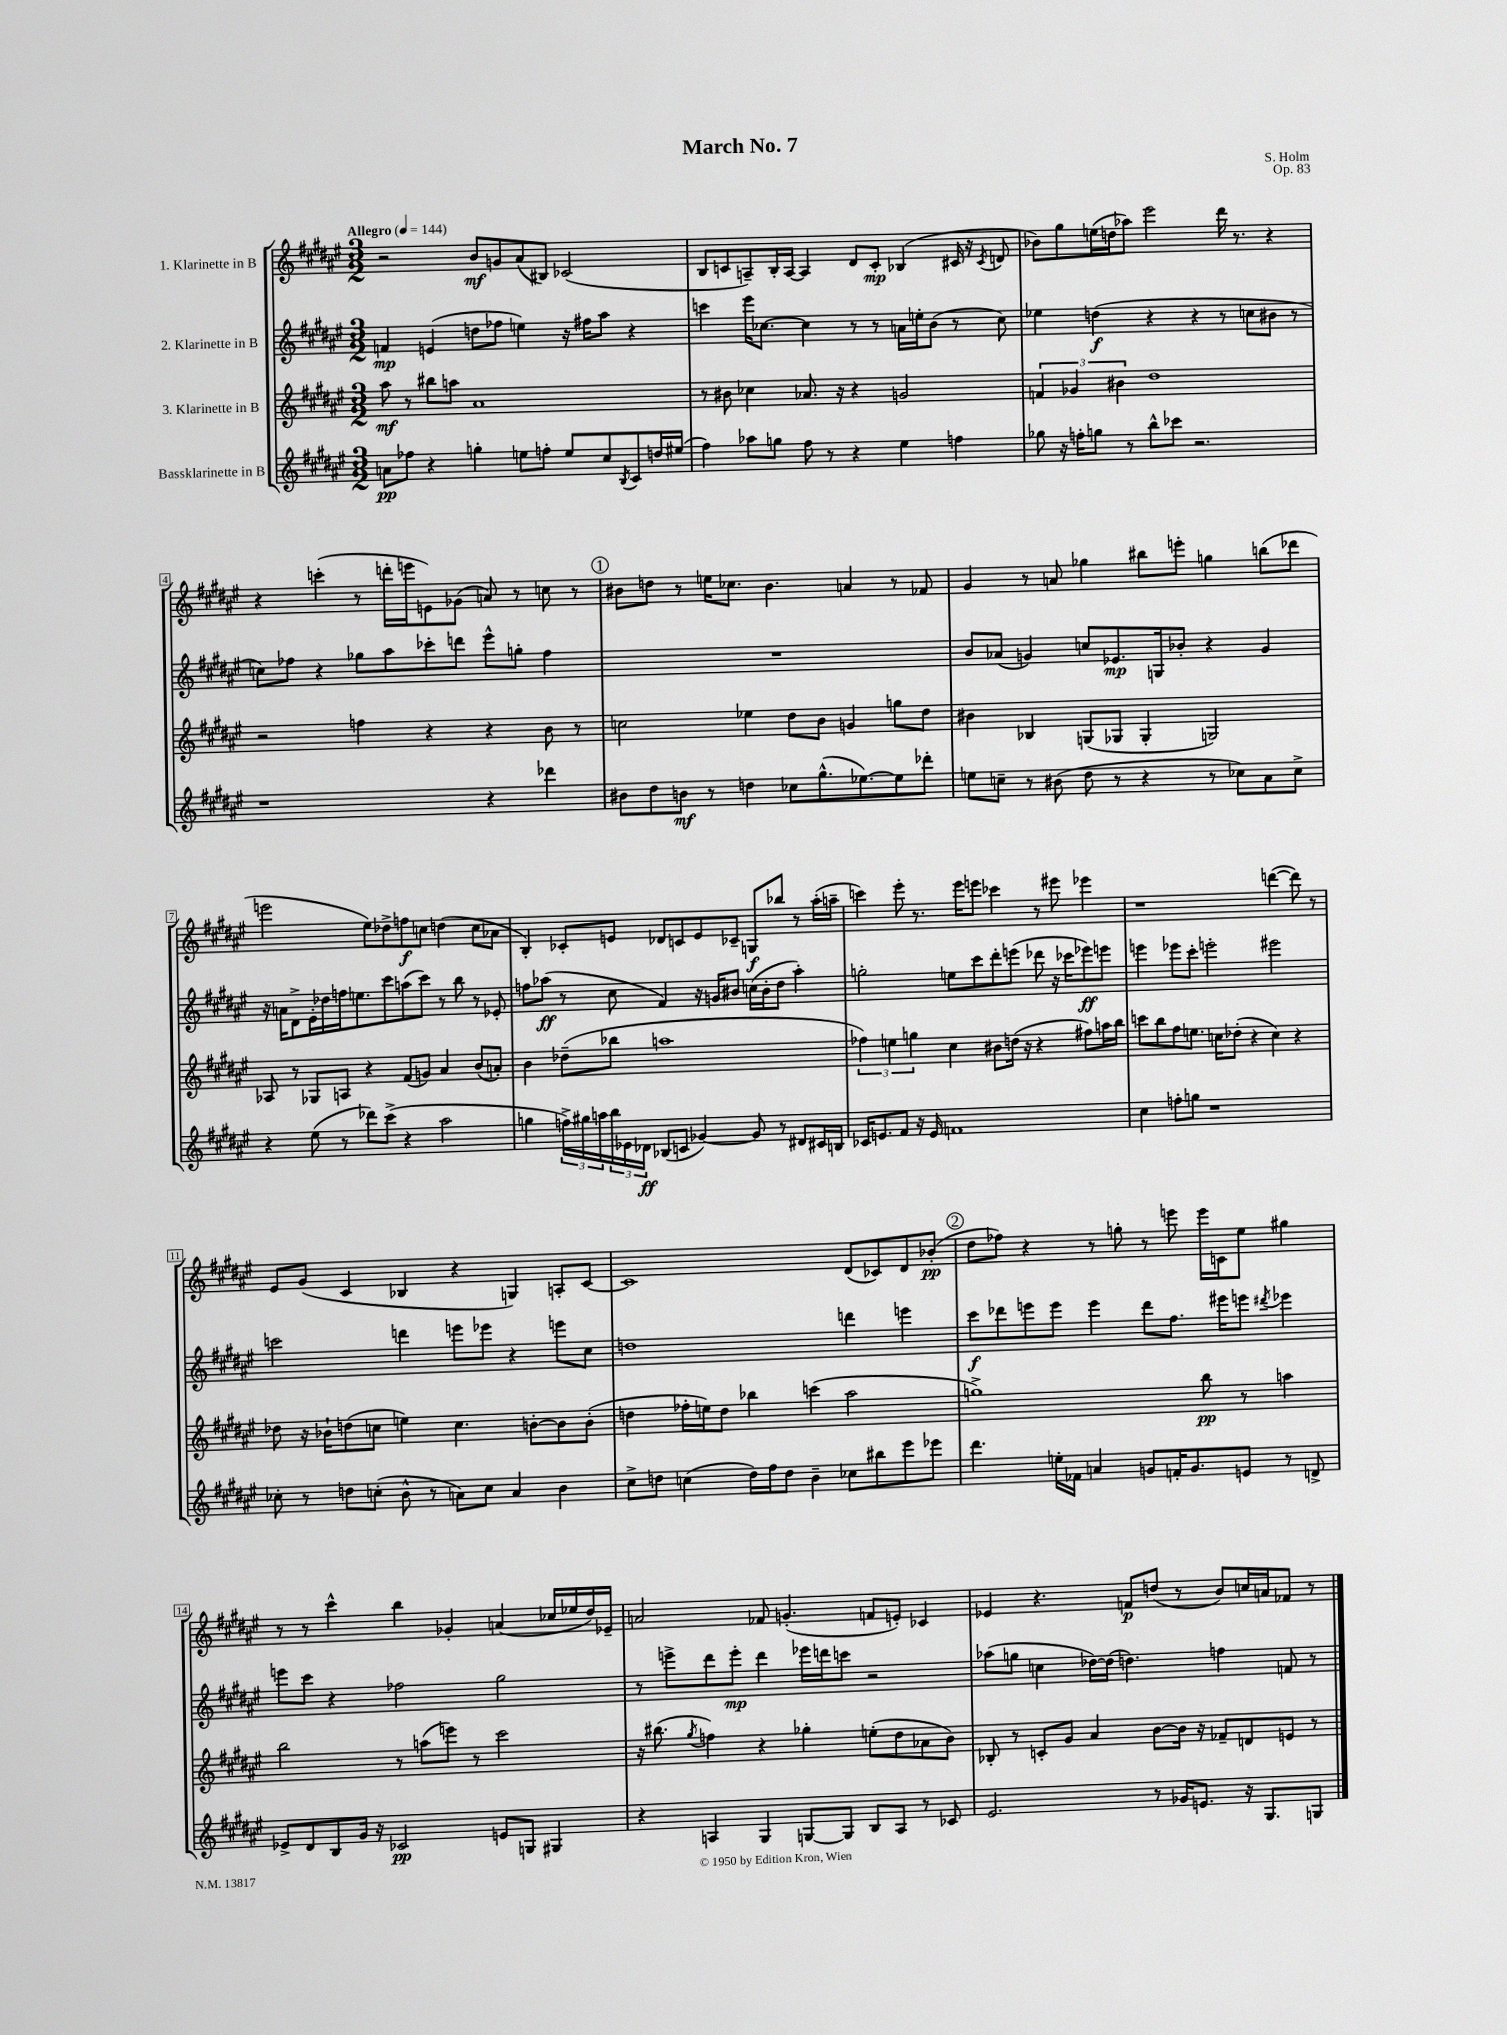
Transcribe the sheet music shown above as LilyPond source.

\header { title = "March No. 7" composer = "S. Holm" opus = "Op. 83" }
<<
\new StaffGroup <<
\new Staff = "s0" \with { instrumentName = "1. Klarinette in B" } {
    \clef treble \key fis \major \numericTimeSignature \time 3/2 \tempo "Allegro" 4 = 144
    r2 b'8\mf g'8 ais'8( bis8) ces'2( |
    b8 c'8 a8--) b16-. a16~ a4 dis'8 c'8-.\mp bes4( cis'16 r16 \acciaccatura { cis'8 } d'8 |
    bes'8) gis''8 e''16( d''16 aes''8) eis'''2 dis'''16 r8. r4 |
    r4 c'''4-.( r8 d'''16-. e'''16 e'8) ges'8( a'8) r8 c''8 r8 |
    \mark \markup { \circle "1" } bis'8 d''8 r8 e''16 ces''8. bis'4. a'4 r8 fes'8 |
    gis'4 r8 a'8 ges''4 bis''8 e'''8-. g''4 b''8( des'''8 |
    e'''2 eis''8) des''8-> f''8\f c''8 d''4( c''8 aes'8 |
    b4-.) ces'8-. e'8 des'8 c'8 e'8 ces'8-- g8\f bes''8 r8 ais''16-.( a''16-- |
    c'''4) eis'''8-. r8. eis'''16 e'''8 ces'''4 r8 eis'''8 ees'''4 |
    r1 d'''4~( d'''8) r8 |
    eis'8 gis'8( cis'4 bes4 r4 g4) a8-. cis'8~ |
    cis'1 dis'8( ces'8) dis'8 bes'8-.\pp( |
    \mark \markup { \circle "2" } dis''8 fes''8) r4 r8 g''8-. r8 e'''8 e'''16 c'16 eis''8 gis''4 |
    r8 r8 cis'''4-^ b''4 ges'4-. a'4( ces''16 ees''16 dis''16) ees'16-- |
    a'2 fes'8 g'4.-.( f'8 e'8-.) ces'4 |
    ees'4 r4. f'8\p d''8( r8 b'8) c''16 a'16 fes'8 r8 \bar "|." |
}
\new Staff = "s1" \with { instrumentName = "2. Klarinette in B" } {
    \clef treble \key fis \major \numericTimeSignature \time 3/2
    f'4\mp e'4( d''8 fes''8 e''4) r16 fis''16 ais''8 r4 |
    c'''4 eis'''16 ces''8.~ ces''4 r8 r8 a'16 e''16-. b'8( r8 ces''8) |
    ees''4 d''4\f( r4 r4 r8 c''8 bis'8 r8 |
    c''8) fes''8 r4 ges''8 ais''8 ces'''8-. d'''8 eis'''8-^ g''8-. fes''4 |
    \mark \markup { \circle "1" } R1. |
    b'8 aes'8( g'4) c''8 ees'8.\mp g16 bes'8-. r4 g'4 |
    r16 a'16 dis'8-> eis'16-. des''16 f''16 e''8. cis'''8 a''8( cis'''8) r8 b''8 r8 ees'8-. |
    f''8 aes''8\ff( r8 cis''8 fis'4) r16 g'16 bis'8 c''16( bis'16-. dis''8 aes''4-.) |
    g''2-. e''8 cis'''8 dis'''8-. e'''8( des'''8 r16 ces'''16 ees'''8\ff) e'''8 |
    e'''4 ees'''8 cis'''8-. e'''2-. eis'''2 |
    c'''2 d'''4 e'''8 ees'''8 r4 e'''8 cis''8 |
    d''1 d'''4 e'''4 |
    \mark \markup { \circle "2" } cis'''8\f des'''8 e'''8 e'''8 e'''4 des'''8 fis''8. eis'''16 e'''8 \acciaccatura { dis'''8 } ees'''4 |
    e'''8 cis'''8 r4 fes''2 gis''2 |
    r8 e'''8-> dis'''8 e'''8-.\mp dis'''4 ees'''16 d'''16 c'''8 r2 |
    aes''8( g''8 c''4 des''16~) des''16( d''4.) f''4 f'8 r8 \bar "|." |
}
\new Staff = "s2" \with { instrumentName = "3. Klarinette in B" } {
    \clef treble \key fis \major \numericTimeSignature \time 3/2
    ais''8\mf r8 bis''8 a''8 ais'1 |
    r8 bis'8 ces''4 aes'8. r16 r4 g'2 |
    \tuplet 3/2 { f'4 ges'4 bis'4 } dis''1 |
    r2 f''4 r4 r4 b'8 r8 |
    \mark \markup { \circle "1" } c''2 ees''4 dis''8 b'8 g'4 g''8 dis''8 |
    bis'4 bes4 g8( ges8 ges4-. g2) |
    aes8 r8 ges8 a8 r4 fis'8( g'8) ais'4 b'8( a'8-.) |
    b'4 des''8--( bes''8 a''1 |
    \tuplet 3/2 { fes''4) e''4 g''4 } cis''4 bis'8 d''16( r16 r4 fis''8) a''16 b''16 |
    c'''8 b''8 fis''8 e''8. c''16 des''8-.( r4 c''4) r4 |
    des''8 r16 bes'16-! d''8( c''8 e''4) c''4. b'8~-. b'8 b'8-.( |
    d''4 fes''16-. e''16) d''8 bes''4 c'''4( ais''2 |
    \mark \markup { \circle "2" } g''1->) b''8\pp r8 a''4 |
    b''2 r8 a''8( e'''8) r8 cis'''2 |
    r16 bis''8.( \acciaccatura { gis''8 } f''4) r4 ges''4-. e''8-.( dis''8 aes'8 b'8) |
    bes8-. r8 c'8-. gis'8 ais'4 b'8~ b'16 r16 fes'8-- d'8 e'8 r8 \bar "|." |
}
\new Staff = "s3" \with { instrumentName = "Bassklarinette in B" } {
    \clef treble \key fis \major \numericTimeSignature \time 3/2
    a'8\pp fes''8 r4 g''4-. e''8 f''8-. e''8 cis''8 \acciaccatura { b8 } cis'8 d''16 eis''16( |
    fis''4) aes''8 g''8 fis''8 r8 r4 eis''4 f''4 |
    ges''8 r16 f''16-. g''8 r8 b''8-^ ces'''8 r2. |
    r1 r4 des'''4 |
    \mark \markup { \circle "1" } bis'8 dis''8 b'8\mf r8 d''4 ces''8 gis''8.-^( ees''8.~) ees''8 des'''8-. |
    e''8 c''8-- r8 bis'8( dis''8 r8 r4 r8 ces''8) ais'8 ces''8-> |
    r4 eis''8( r8 des'''8) cis'''8->( r4 ais''2 |
    g''4 \tuplet 3/2 { f''16->) gis''16 a''16 } \tuplet 3/2 { b''16 ees'16 des'16\ff } bes8( c'8 ges'4~) ges'8 r8 dis'8 cis'16 b16 |
    ces'16 e'8. fis'8 r16 e'16 f'1 |
    cis''4 f''8-. g''8 r1 |
    ces''8-. r8 d''8 c''8-.( b'8-^ r8 a'8) c''8 a'4 b'4 |
    cis''8-> d''8 c''4( d''16) fis''16 d''8 b'4-- ces''8 bis''8 eis'''8 ees'''8 |
    \mark \markup { \circle "2" } dis'''4. e''16-. fes'16 a'4 g'8 f'16-. g'8. e'8 r8 d'8-> |
    ees'8-> dis'8 b8 gis'16 r16 ces'2\pp e'8 g8 gis4 |
    r4 a4 gis4 g8~ g8 b8 a8 r8 ces'8 |
    eis'2. r8 ges'16 e'8. r16 gis8. g8 \bar "|." |
}
>>
>>
\layout { \context { \Score \override BarNumber.stencil = #(make-stencil-boxer 0.1 0.3 ly:text-interface::print) } }
